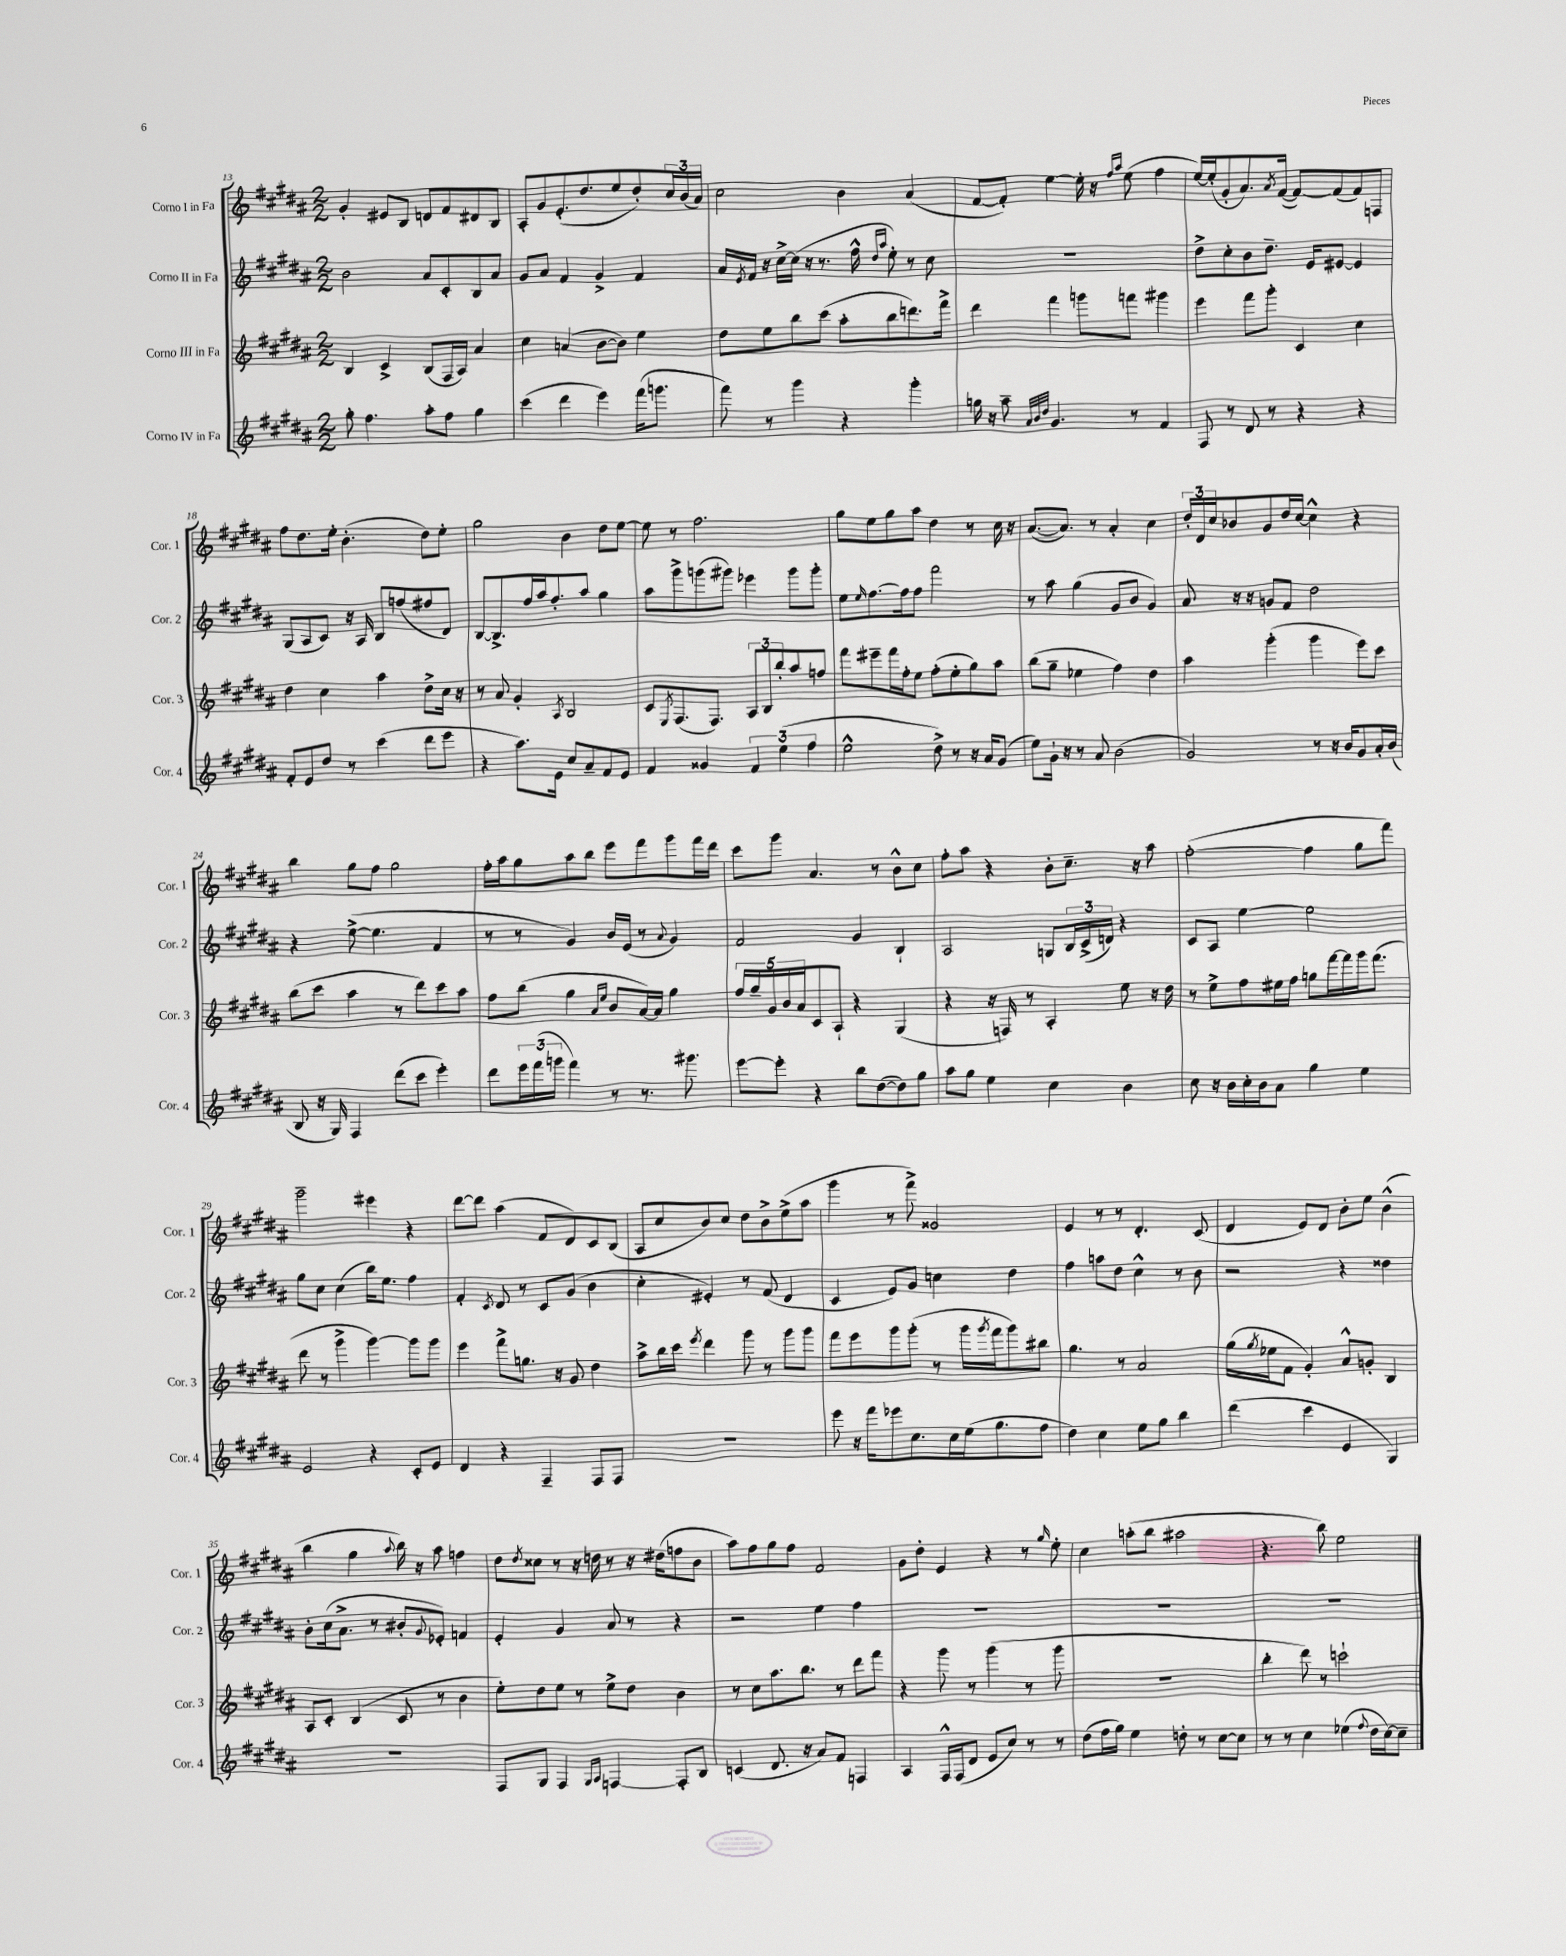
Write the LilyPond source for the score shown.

<<
\new StaffGroup <<
\new Staff = "s0" \with { instrumentName = "Corno I in Fa" shortInstrumentName = "Cor. 1" } {
    \clef treble \key b \major \numericTimeSignature \time 2/2
    gis'4-. eis'8 b8 d'8 fis'8 dis'8 b8 |
    ais8-. gis'8 e'8.-.( dis''8. e''8 dis''8-.) \tuplet 3/2 { cis''16 b'16( ais'16) } |
    cis''2 b'4 ais'4( |
    fis'8~ fis'8-.) e''4~ e''16-. r16 \grace { fis''16 ais''16 } e''8( fis''4 |
    e''16~) e''16-.( gis'8-. ais'8.) \acciaccatura { ais'8 } fis'16~( fis'8~) fis'8( fis'8) f8 |
    fis''8 dis''8. e''16-. b'4.-.( dis''8) e''8-. |
    gis''2 b'4 dis''8 e''8~ |
    e''8 r8 fis''2. |
    gis''8 e''8 gis''8 ais''8 dis''4 r8 cis''16 r16 |
    ais'8.~( ais'8.) r8 ais'4-. cis''4 |
    \tuplet 3/2 { dis''16-. dis'16 cis''16 } bes'8 gis'8 dis''16 cis''16~ cis''4-^ r4 |
    b''4 gis''8 fis''8 gis''2 |
    fis''16-. ais''16 gis''8 ais''8 b''8 e'''8 fis'''8 gis'''8 fis'''16 dis'''16 |
    cis'''8 gis'''8 ais'4. r8 b'8-^ cis''8 |
    fis''8-. ais''8 r4 b'8-. cis''8.-- r16 ais''8 |
    fis''2~-.( fis''4 gis''8 fis'''8) |
    gis'''2-- eis'''4 r4 |
    dis'''8~ dis'''8 ais''4( fis'8 dis'8) cis'8 b8( |
    ais8 cis''8 b'8) cis''8 dis''8 b'8-> e''8->( ais''8 |
    gis'''4 r8 fis'''8->) gisis'2 |
    e'4 r8 r8 dis'4.-. cis'8( |
    dis'4 e'8) dis'8 b'8-. e''8 b'4-^( |
    b''4 gis''4 \appoggiatura { ais''8 } b''16) r16 ais''8 f''4 |
    dis''8 \acciaccatura { dis''8 } cisis''8 r8 r16 d''16 r8 r16 dis''16( f''8 b'8 |
    ais''8) fis''8 gis''8 fis''8 fis'2 |
    gis'8 dis''8-. e'4 r4 r8 \grace { gis''16 } e''8-. |
    cis''4 a''8-.( b''8 ais''2 |
    r4. b''8) e''2 \bar "|." |
}
\new Staff = "s1" \with { instrumentName = "Corno II in Fa" shortInstrumentName = "Cor. 2" } {
    \clef treble \key b \major \numericTimeSignature \time 2/2
    b'2 ais'8 cis'8-. b8 ais'8 |
    gis'8 ais'8 fis'4 gis'4-> fis'4 |
    ais'16 \acciaccatura { e'8 } fis'16 r16 cis''16~-> cis''16( r16 r8. fis''16-^ \grace { dis''16 ais''16 } e''8-.) r8 cis''8 |
    R1 |
    dis''8-> cis''8-. b'8 dis''8.-- e'16 eis'8~ eis'4 |
    gis8( ais8 cis'8) r16 ais16 b8 f''8( fis''8 dis'8) |
    b8~ b8.-> fis''16 ais''16 fis''8.-. ais''8 gis''4 |
    ais''8 gis'''8-> g'''8( gis'''8) ees'''4 gis'''8 gis'''8-. |
    e''8 \grace { e''16 } fis''8.~ fis''16 fis''8 fis'''2 |
    r8 ais''8 gis''4( gis'8 b'8 gis'4) |
    ais'8 r16 r16 g'8 fis'8 dis''2 |
    r4 e''8~->( e''4. fis'4 |
    r8 r8 gis'4) b'16 e'16( r8 \appoggiatura { ais'8 } gis'4) |
    fis'2 gis'4 b4-! |
    ais2 g8 \tuplet 3/2 { b16 cis'16->( d'16) } r4 |
    cis'8 ais8 e''4~ e''2 |
    gis''8 cis''8 cis''4( b''16) e''8. fis''4 |
    fis'4-. \acciaccatura { cis'8 } dis'8 r8 cis'8 gis'8( b'4 |
    cis''4-. eis'4-.) r8 fis'8( dis'4 |
    cis'4 e'8) gis'8 c''4 dis''4 |
    fis''4 a''8 dis''8 cis''4-^ r8 b'8 |
    r2 r4 disis''4 |
    b'8-. cis''16( ais'8.-> r8 bis'8-. \appoggiatura { gis'8 } ees'8-.) f'4 |
    e'4-. gis'4 ais'8 r8 r4 |
    r2 e''4 fis''4 |
    R1 |
    R1 |
    R1 \bar "|." |
}
\new Staff = "s2" \with { instrumentName = "Corno III in Fa" shortInstrumentName = "Cor. 3" } {
    \clef treble \key b \major \numericTimeSignature \time 2/2
    b4 cis'4-> b8( fis16 ais16) ais'4 |
    cis''4 a'4( b'8~ b'8) e''4 |
    dis''8 e''8 b''8 cis'''8( ais''8-. b''8 d'''8.) fis'''16-> |
    dis'''4 fis'''4 g'''8 f'''8 gis'''4 |
    e'''4 fis'''8 gis'''8-. cis'4 cis''4 |
    dis''4 cis''4 ais''4 dis''8-> cis''16 r16 |
    r8 ais'8 gis'4-. \acciaccatura { ais8 } b2 |
    cis'8 \acciaccatura { e8 } fis8.( fis8.) \tuplet 3/2 { ais8 b8 b''8-. } ais''8 f''8 |
    fis'''8 eis'''8-- fis'''16 fis''16-. e''8 fis''8-.( e''8-. gis''8) ais''8 |
    b''8( gis''8-- ees''4 fis''4) dis''4 |
    ais''4 gis'''4-.( gis'''4 e'''8) cis'''8 |
    b''8( cis'''8 ais''4 r8 dis'''8) cis'''8 ais''8 |
    fis''8 b''8( gis''4 \grace { ais'16 e''16 } b'8 ais'16~) ais'16 gis''4 |
    \tuplet 5/4 { fis''16 gis''16-- gis'16 b'16 ais'16 } cis'8 ais8-! r4 gis4( |
    r4 r16 f16) r8 ais4-. e''8 r16 dis''16 |
    r8 e''8-> fis''8 eis''16 fis''16 g''8 fis'''16~ fis'''16 gis'''16 fis'''8.( |
    dis'''8 r8 gis'''4-> gis'''4~) gis'''8 gis'''8 |
    e'''4 fis'''8-> g''8. r16 gis'8 dis''4 |
    ais''8-> b''16 cis'''16 \acciaccatura { e'''8 } dis'''4 gis'''8 r8 gis'''8 gis'''8 |
    fis'''8 e'''8 gis'''8 gis'''8-.( r8 gis'''16 \acciaccatura { gis'''8 } fis'''16 gis'''8) bis''8 |
    gis''4. r8 ais'2 |
    gis''16( \acciaccatura { gis''8 } ees''16 fis'8 gis'4-.) ais'8-^ g'8-. b4 |
    ais8 cis'8-. b4( cis'8 r8 b'4 |
    e''8-.) dis''8 e''8 r8 e''8-> dis''8 b'4 |
    r8 cis''8 ais''8. b''8. r8 dis'''8 fis'''8 |
    r4 gis'''8 r8 gis'''4( r8 gis'''8 |
    R1 |
    b''4-. dis'''8) r8 c'''2-! \bar "|." |
}
\new Staff = "s3" \with { instrumentName = "Corno IV in Fa" shortInstrumentName = "Cor. 4" } {
    \clef treble \key b \major \numericTimeSignature \time 2/2
    gis''8-. fis''4. ais''8-. fis''8 gis''4 |
    cis'''4( dis'''4 e'''4) fis'''16( g'''8. |
    fis'''8) r8 gis'''4 r4 gis'''4-. |
    g''16 r16 ais''8-- \grace { ais'32 b'32 dis''32 } gis'4. r8 fis'4 |
    fis8 r8 dis'8 r8 r4 r4 |
    fis'8-. e'8 dis''8 r8 cis'''4( dis'''8 e'''8 |
    r4 ais''8.) e'16 cis''8 ais'8-- fis'8 e'8 |
    fis'4 gisis'4 \tuplet 3/2 { fis'4 e''4( fis''4 } |
    e''2-^ dis''8->) r8 r16 ais'16 gis'8( |
    e''8) gis'16-! r16 r8 ais'8 b'2( |
    gis'2) r8 r16 b'16 gis'8 ais'16-. b'16( |
    b8 r16 gis16) fis4 dis'''8( cis'''8 e'''4-.) |
    dis'''8 \tuplet 3/2 { e'''16 fis'''16( g'''16 } fis'''4) r8 r8. gis'''8. |
    e'''8~ e'''8-. r4 b''8 dis''8~( dis''8) gis''8 |
    ais''8 gis''8 e''4 cis''4 b'4 |
    cis''8 r16 b'16 cis''16-. b'16 ais'8 gis''4 e''4 |
    e'2 r4 cis'8-. e'8 |
    dis'4 r4 fis4-- fis8 fis8 |
    R1 |
    e'''8 r16 fis'''16 ees'''8 cis''8. cis''16 e''16( gis''8. fis''8 |
    dis''4) cis''4 e''8 gis''8 b''4 |
    dis'''4( cis'''4 e'4 gis4) |
    R1 |
    fis8 gis8 fis4 \grace { gis16 ais16 } f4~ f8-. b8 |
    c'4( dis'8. r16 ais'8) fis'8 f4 |
    ais4 fis16-^ fis16( dis'8 e'8 cis''8) r8 r8 |
    dis''8( fis''16 gis''16) e''4 d''8-. r8 cis''8~ cis''8 |
    r8 r8 cis''4 ees''4( \appoggiatura { fis''8 } dis''16 cis''16~) cis''8-- \bar "|." |
}
>>
>>
\layout { \context { \Score currentBarNumber = #13 } }
